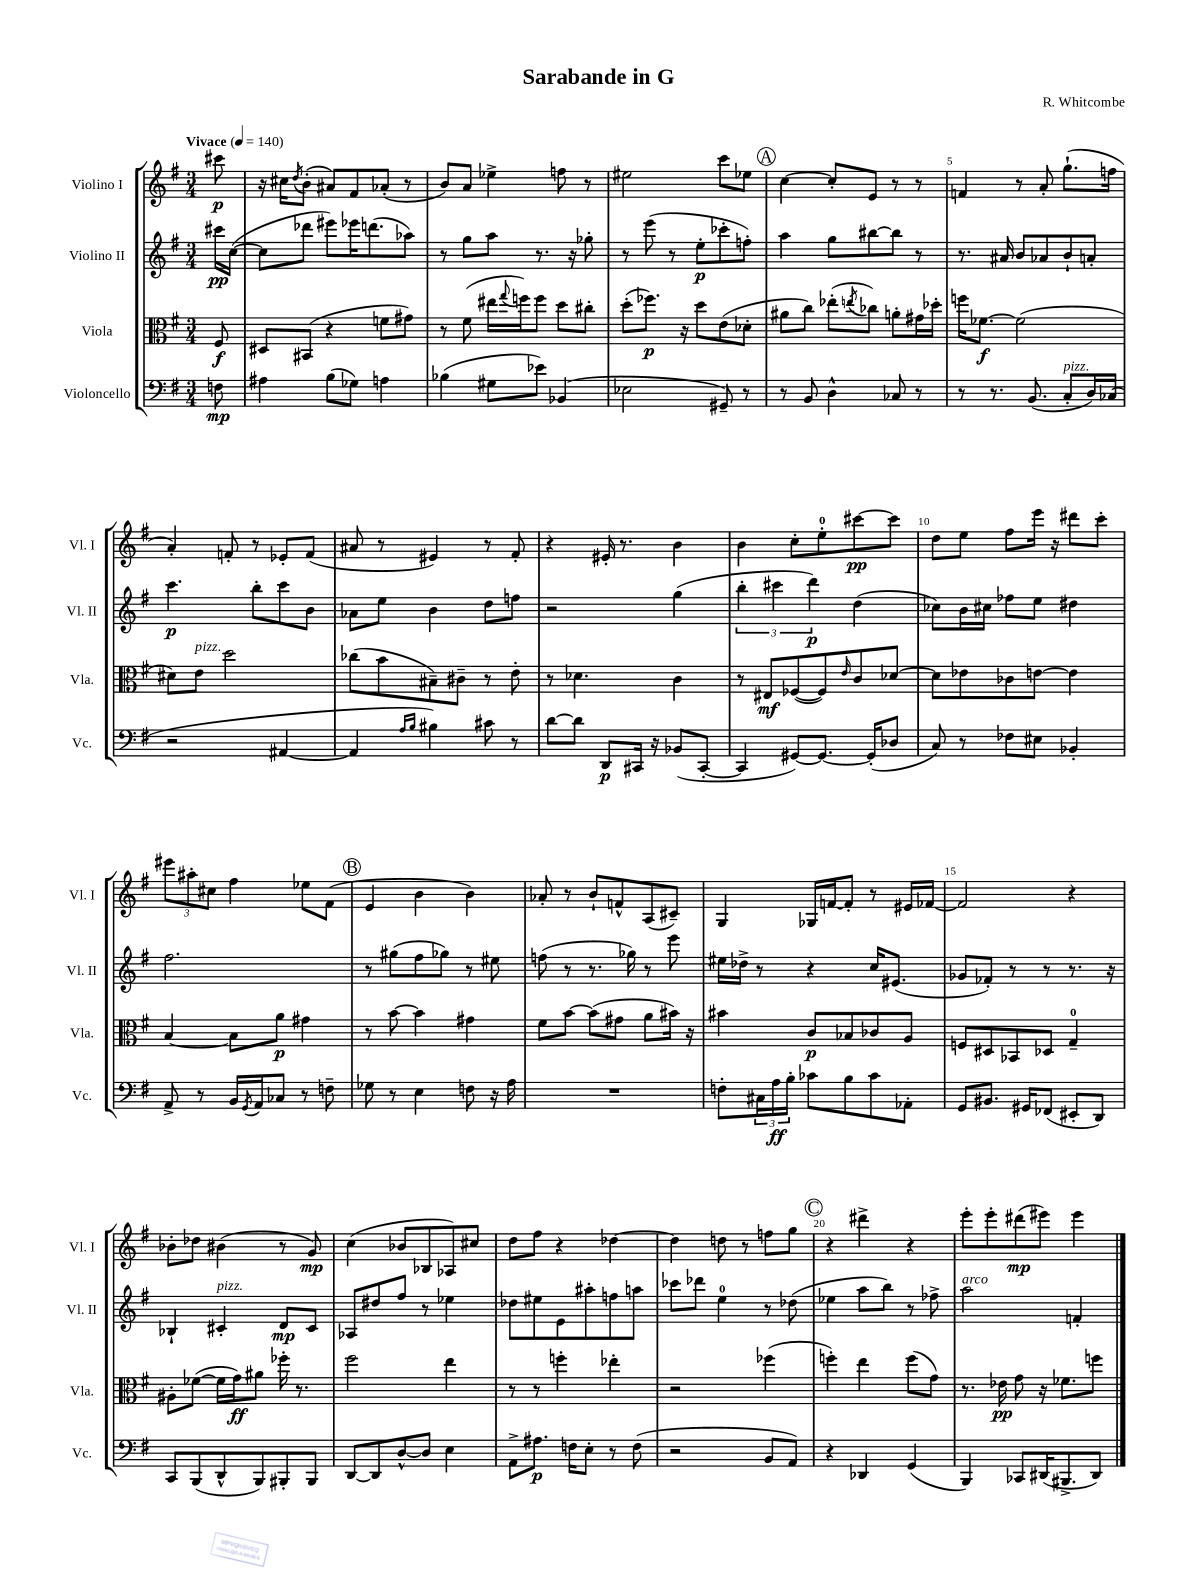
\header { title = "Sarabande in G" composer = "R. Whitcombe" }
<<
\new StaffGroup <<
\new Staff = "s0" \with { instrumentName = "Violino I" shortInstrumentName = "Vl. I" } {
    \clef treble \key g \major \numericTimeSignature \time 3/4 \partial 8 \tempo "Vivace" 4 = 140
    cis'''8\p |
    r16 cis''16 \acciaccatura { d''8 } b'8-.( ais'8) fis'8 aes'8-.( r8 |
    b'8) a'8 ees''4-> f''8 r8 |
    eis''2 c'''8 ees''8 |
    \mark \markup { \circle "A" } c''4~ c''8-. e'8 r8 r8 |
    f'4 r8 a'8-. g''8.-!( f''16 |
    a'4-.) f'8-. r8 ees'8-. f'8( |
    ais'8 r8 eis'4) r8 fis'8-. |
    r4 eis'16-. r8. b'4 |
    b'4 c''8-. e''8-0-. cis'''8~\pp cis'''8 |
    d''8 e''8 fis''8 e'''16 r16 dis'''8 c'''8-. |
    \tuplet 3/2 { eis'''8 ais''8-. cis''8 } fis''4 ees''8 fis'8( |
    \mark \markup { \circle "B" } e'4 b'4 b'4) |
    aes'8-. r8 b'8-! f'8-^ a8( cis'8--) |
    g4 ges16 f'16~ f'8-. r8 eis'16 fes'16~ |
    fes'2 r4 |
    bes'8-. des''8 bis'4( r8 g'8\mp) |
    c''4( bes'8 bes8 aes8) cis''8 |
    d''8 fis''8 r4 des''4~ |
    des''4 d''8 r8 f''8 g''8 |
    \mark \markup { \circle "C" } r4 dis'''4-> r4 |
    e'''8-. e'''8-. dis'''8\mp( eis'''8) eis'''4 \bar "|." |
}
\new Staff = "s1" \with { instrumentName = "Violino II" shortInstrumentName = "Vl. II" } {
    \clef treble \key g \major \numericTimeSignature \time 3/4 \partial 8
    cis'''16\pp c''16~( |
    c''8 des'''8 eis'''8) ees'''16 d'''8.( aes''8) |
    r8 g''8 a''8 r8. r16 ges''8-. |
    r8 e'''8( r8 e''8-.\p ces'''8-. f''8-.) |
    \mark \markup { \circle "A" } a''4 g''8 bis''8~ bis''8 r8 |
    r8. ais'16 b'8 aes'8 b'8-! a'8-. |
    c'''4.\p b''8-. c'''8 b'8 |
    aes'8 e''8 b'4 d''8 f''8 |
    r2 g''4( |
    \tuplet 3/2 { b''4-. cis'''4 d'''4\p) } d''4( |
    ces''8) b'16 cis''16 fes''8 e''8 dis''4 |
    fis''2. |
    \mark \markup { \circle "B" } r8 gis''8( fis''8 ges''8) r8 eis''8 |
    f''8( r8 r8. ges''16) r8 e'''8 |
    eis''16 des''16-> r8 r4 c''16 eis'8.( |
    ges'8 fes'8-.) r8 r8 r8. r16 |
    bes4-! cis'4-.^\markup { \italic "pizz." } d'8\mp cis'8 |
    aes8 dis''8 fis''8 r8 ees''4 |
    des''8 eis''8 e'8 ais''8-. f''8 a''8 |
    ces'''8 des'''8 e''4-0 r8 des''8( |
    \mark \markup { \circle "C" } ees''4 a''8 b''8) r8 fes''8-> |
    a''2^\markup { \italic "arco" } f'4-. \bar "|." |
}
\new Staff = "s2" \with { instrumentName = "Viola" shortInstrumentName = "Vla." } {
    \clef alto \key g \major \numericTimeSignature \time 3/4 \partial 8
    fis8\f |
    dis8 bis,8( r4 f'8 gis'8) |
    r8 fis'8( eis''16 \appoggiatura { g''8 } f''16) f''8 d''8 cis''8-. |
    d''8-.( fes''8.\p) r16 d''8 e'8( des'8-. |
    \mark \markup { \circle "A" } ais'8 c''8) ees''8-.( \acciaccatura { e''8 } ces''8) a'8-. gis'16 des''16-. |
    f''16 fes'8.~\f fes'2( |
    dis'8) e'8^\markup { \italic "pizz." } d''2 |
    ces''8( b'8 bis8--) cis'8-- r8 e'8-. |
    r8 des'4. c'4 |
    r8 eis8\mf fes8~( fes8) \grace { e'16 } c'8 des'8~ |
    des'8 ees'8 ces'8 e'8~ e'4 |
    b4~ b8 a'8\p gis'4 |
    \mark \markup { \circle "B" } r8 b'8~ b'4 gis'4 |
    fis'8 b'8~ b'8( gis'8 a'8 bis'16) r16 |
    bis'4 c'8\p bes8 ces'8 a8 |
    f8 dis8 bes,8 des8 g4-0-- |
    ais8-. fes'8~( fes'16 g'16\ff) ais'8 fes''16-. r8. |
    fis''2 e''4 |
    r8 r8 f''4-. ees''4-. |
    r2 fes''4( |
    \mark \markup { \circle "C" } f''4-.) e''4 f''8( g'8) |
    r8. ees'16\pp g'8 r16 fes'8. f''8 \bar "|." |
}
\new Staff = "s3" \with { instrumentName = "Violoncello" shortInstrumentName = "Vc." } {
    \clef bass \key g \major \numericTimeSignature \time 3/4 \partial 8
    f8\mp |
    ais4 b8( ges8) a4 |
    bes4( gis8 ees'8) bes,4( |
    ees2 gis,8--) r8 |
    \mark \markup { \circle "A" } r8 b,8 d4-^ ces8 r8 |
    r8 r8. b,8.( c8-.^\markup { \italic "pizz." } d16) ces16( |
    r2 ais,4~ |
    ais,4 \grace { a16 b16 } bis4) cis'8 r8 |
    d'8~ d'8 d,8\p cis,16 r16 bes,8( cis,8~-. |
    cis,4 gis,8~) gis,8.~ gis,16-.( des8 |
    c8) r8 fes8 eis8 bes,4-. |
    a,8-> r8 b,16 \acciaccatura { g,8 } a,16 ces8 r8 f8-- |
    \mark \markup { \circle "B" } ges8 r8 e4 f8 r16 a16 |
    R2. |
    f8-. \tuplet 3/2 { cis16 a16\ff b16-. } ces'8 b8 ces'8 aes,8-. |
    g,8 bis,8. gis,16 fes,8( eis,8-. d,8) |
    c,8 b,,8( d,8-^ b,,8) bis,,8-. bis,,8 |
    d,8~ d,8 d8~-^ d8 e4 |
    a,8-> ais8.\p f16 e8-. r8 f8( |
    r2 b,8 a,8) |
    \mark \markup { \circle "C" } r4 des,4 g,4( |
    b,,4) ces,8 dis,16( bis,,8.-> dis,8) \bar "|." |
}
>>
>>
\layout { \context { \Score \override BarNumber.break-visibility = ##(#f #t #t) barNumberVisibility = #(every-nth-bar-number-visible 5) } }
